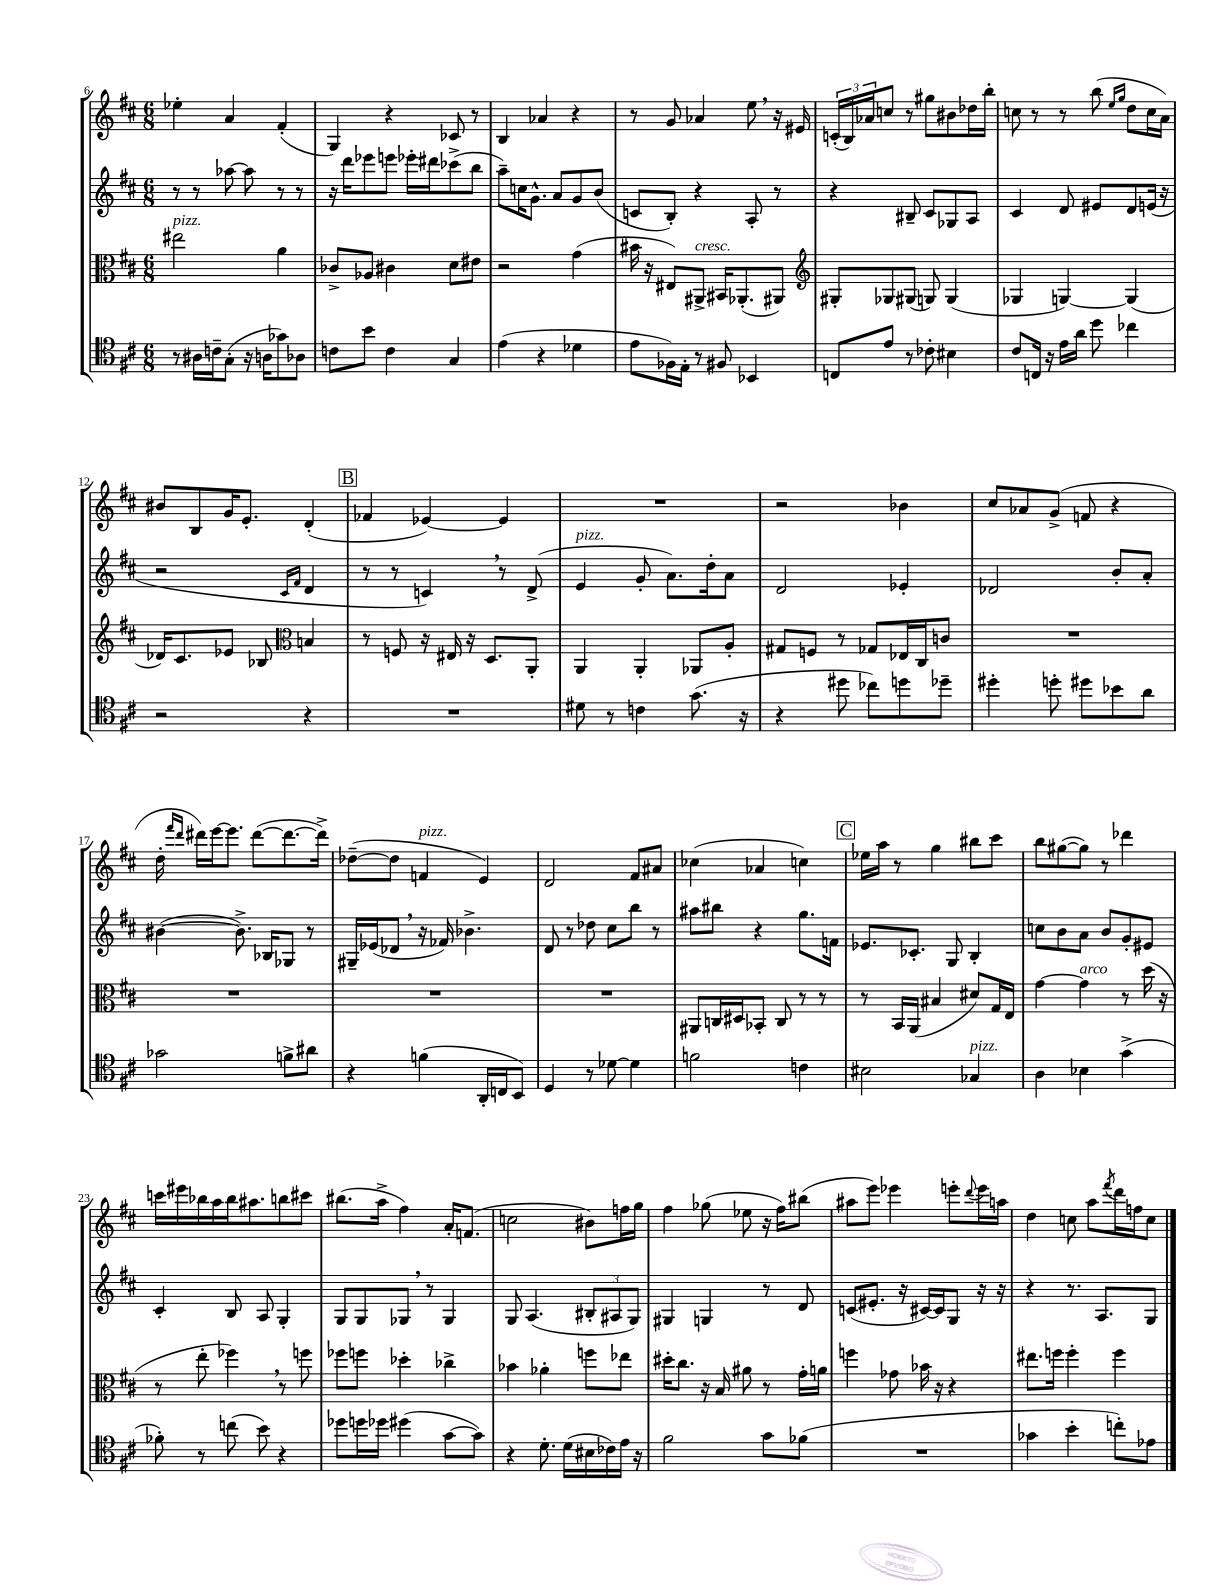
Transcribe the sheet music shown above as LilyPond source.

<<
\new StaffGroup <<
\new Staff = "s0" {
    \clef treble \key d \major \numericTimeSignature \time 6/8
    ees''4-. a'4 fis'4-.( |
    g4) r4 ces'8 r8 |
    b4 aes'4 r4 |
    r8 g'8 aes'4 e''8 \breathe r16 eis'16 |
    \tuplet 3/2 { c'16-.( b16) aes'16 } c''8 r8 gis''8 bis'8 des''16 b''16-. |
    c''8 r8 r8 b''8( \grace { e''16 g''16 } d''8 c''16 a'16) |
    bis'8 b8 g'16 e'8.-. d'4-.( |
    \mark \markup { \box "B" } fes'4 ees'4~) ees'4 |
    R2. |
    r2 bes'4 |
    cis''8 aes'8 g'8->( f'8 r4 |
    d''16-. \grace { fis'''16 d'''16 } dis'''16) e'''16~ e'''8. dis'''8~( dis'''8.~ dis'''16->) |
    des''8~--( des''8 f'4^\markup { \italic "pizz." } e'4) |
    d'2 fis'8 ais'8 |
    ces''4( aes'4 c''4) |
    \mark \markup { \box "C" } ees''16 a''16 r8 g''4 bis''8 cis'''8 |
    b''8 gis''8~( gis''8) r8 des'''4 |
    c'''16 eis'''16 bes''16 a''16 bes''16 ais''8. b''8 cis'''8 |
    bis''8.( a''16-> fis''4) a'16-. f'8.( |
    c''2 bis'8) f''16 g''16 |
    fis''4 ges''8( ees''8 r16 fis''16) bis''8( |
    ais''8 e'''8) ees'''4 e'''8-. \appoggiatura { d'''8 } e'''16 a''16 |
    d''4 c''8 a''8 \acciaccatura { fis'''8 } d'''16 f''16 c''8 \bar "|." |
}
\new Staff = "s1" {
    \clef treble \key d \major \numericTimeSignature \time 6/8
    r8 r8 aes''8~ aes''8 r8 r8 |
    r16 d'''16 ees'''8 e'''8 ees'''16-. dis'''16 ces'''8->( b''8 |
    a''8--) c''16 g'8.-^ a'8 g'8 b'8( |
    c'8 b8-.) r4 a8-. r8 |
    r4 bis8-- cis'8 ges8 a8 |
    cis'4 d'8 eis'8 d'8 e'16( r16 |
    r2 \grace { cis'16 fis'16 } d'4 |
    \mark \markup { \box "B" } r8 r8 c'4) \breathe r8 d'8->( |
    e'4^\markup { \italic "pizz." } g'8-. a'8.) d''16-. a'8 |
    d'2 ees'4-. |
    des'2 b'8-. a'8-. |
    bis'4~( bis'8.->) bes16 ges8 r8 |
    gis16-- ees'16( des'8 \breathe r16 fes'16) bes'4.-> |
    d'8 r8 des''8 cis''8 b''8 r8 |
    ais''8 bis''8 r4 g''8. f'16 |
    \mark \markup { \box "C" } ees'8. ces'8.-. g8 b4-. |
    c''8 b'8 a'8 b'8 g'8-. eis'8 |
    cis'4-. b8 a8 g4-. |
    g8 g8 ges8 \breathe r8 ges4 |
    g8 a4.( \tuplet 3/2 { bis8-. ais8 g8) } |
    gis4 g4 r8 d'8 |
    c'8( eis'8.-. r16 cis'16~) cis'16 g8 r16 r16 |
    r4 r8. a8. g8 \bar "|." |
}
\new Staff = "s2" {
    \clef alto \key d \major \numericTimeSignature \time 6/8
    eis''2^\markup { \italic "pizz." } a'4 |
    ces'8-> aes8 cis'4 d'8 eis'8 |
    r2 g'4( |
    bis'16 r16 eis8) ais,8->^\markup { \italic "cresc." } bis,16 aes,8.-.( ais,8) |
    \clef treble gis8-. ges8 gis8( g8) g4( |
    ges4 g4~) g4( |
    des'16) cis'8. ees'8 bes8 \clef alto b4 |
    \mark \markup { \box "B" } r8 f8 r16 eis16 r16 d8. a,8-. |
    a,4 a,4-. aes,8 a8-. |
    gis8 f8 r8 ges8 ees16 cis16 c'8 |
    R2. |
    R2. |
    R2. |
    R2. |
    ais,8 c16 dis16 bes,8-. c8 r8 r8 |
    \mark \markup { \box "C" } r8 b,16 a,16( bis4 dis'8) g16 e16 |
    g'4~ g'4^\markup { \italic "arco" } r8 d''16( r16 |
    r8 e''8-. fes''4) \breathe r8 f''8 |
    fes''8 f''8 des''4-. ces''4-> |
    bes'4 aes'4-. f''8 ees''8 |
    dis''16-. cis''8. r16 b16 ais'8 r8 g'16-. a'16 |
    f''4 ges'8 bes'16 r16 r4 |
    eis''8. f''16 f''4-. f''4 \bar "|." |
}
\new Staff = "s3" {
    \clef tenor \key d \major \numericTimeSignature \time 6/8
    r8 ais16 c'16-- g8-.( r16 a16 ges'8) aes8 |
    c'8 b'8 c'4 g4 |
    e'4( r4 des'4 |
    e'8 fes16) e16-. r8 fis8 bes,4 |
    c8 e'8 r8 ces'8-. bis4 |
    cis'8 c16 r16 e'16 a'16 d''8 ces''4 |
    r2 r4 |
    \mark \markup { \box "B" } R2. |
    dis'8 r8 c'4 g'8.( r16 |
    r4 dis''8 ces''8) d''8 des''8-- |
    dis''4-. d''8-. dis''8 bes'8 a'8 |
    ges'2 f'8-> ais'8 |
    r4 f'4( a,16-. c16 b,8) |
    d4 r8 des'8~ des'4 |
    f'2 c'4 |
    \mark \markup { \box "C" } bis2 ges4^\markup { \italic "pizz." } |
    a4 bes4 g'4->( |
    fes'8-.) r8 c''8( b'8) r4 |
    des''8 d''16 des''16 dis''4( g'8~ g'8) |
    r4 d'8.-. d'16( bis16 ces'16) e'16 r16 |
    fis'2 g'8 fes'8( |
    R2. |
    ges'4 b'4-. c''8-.) ees'8 \bar "|." |
}
>>
>>
\layout { \context { \Score currentBarNumber = #6 } }
